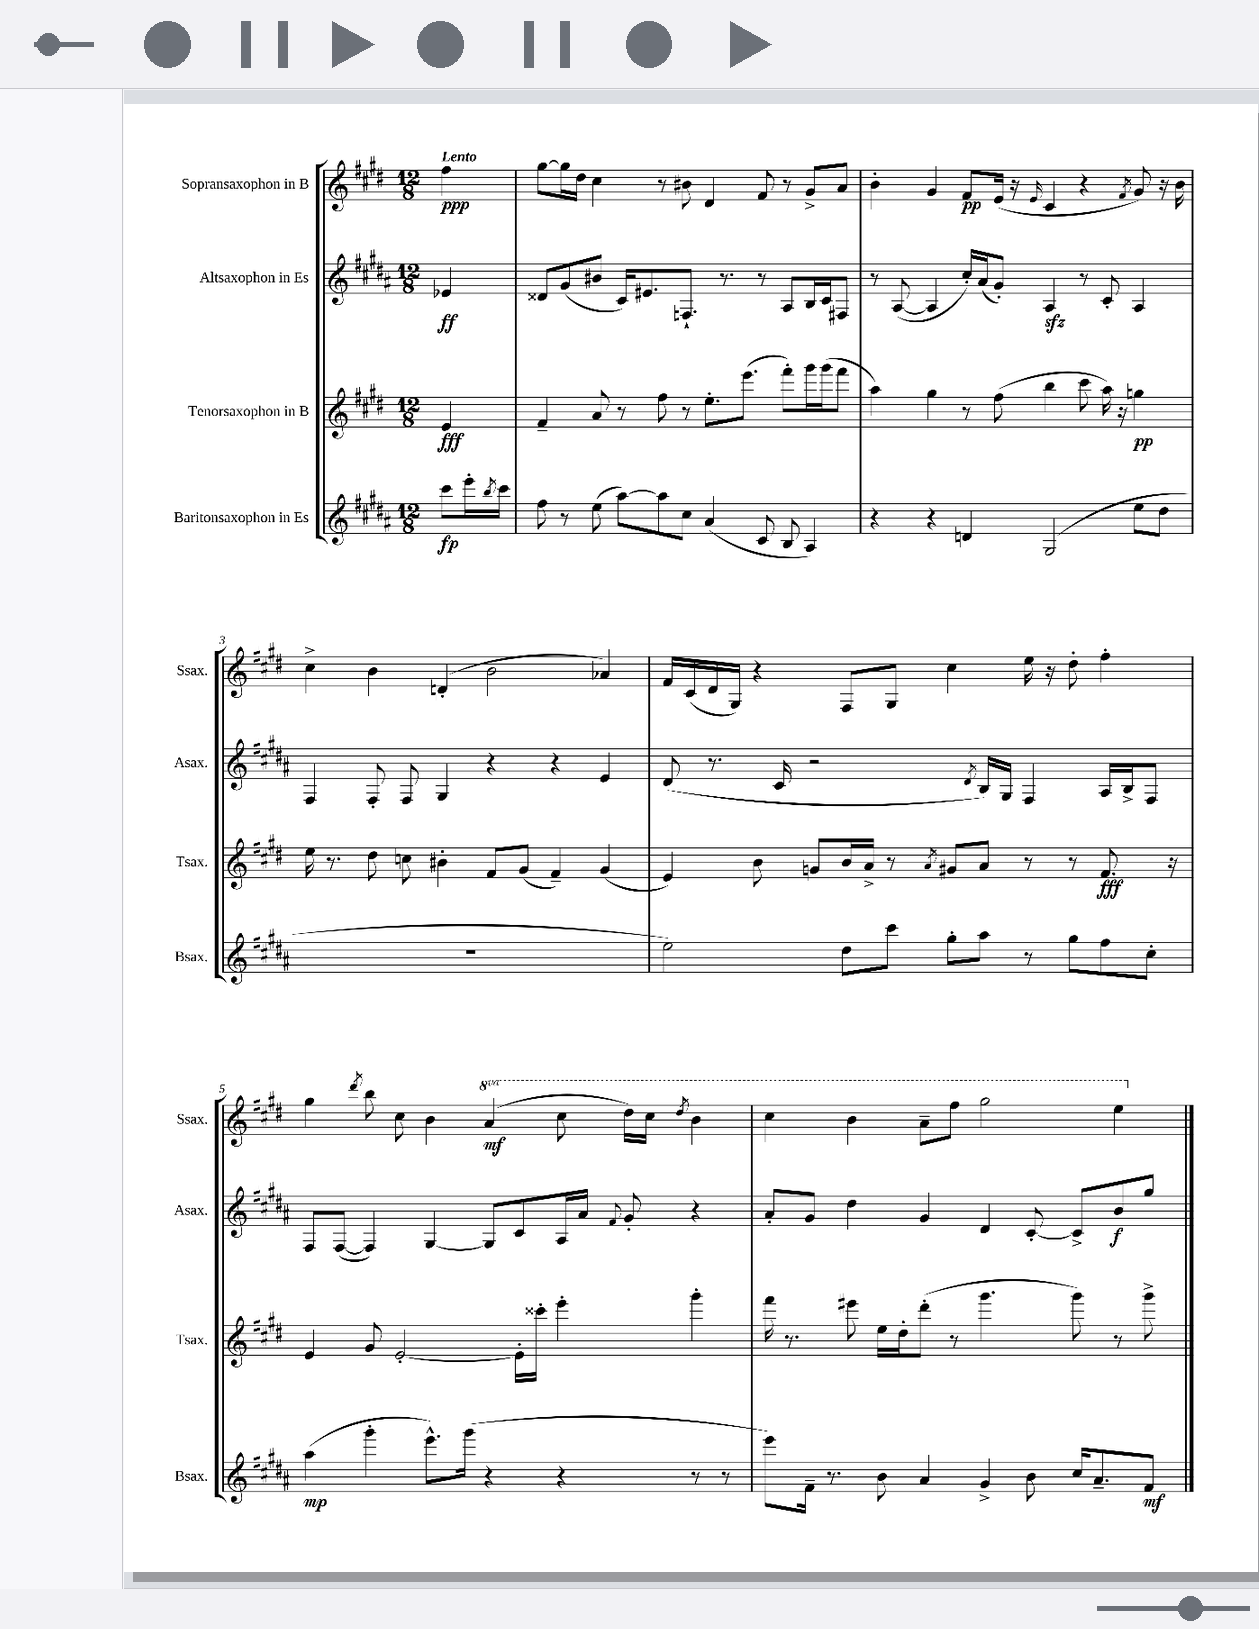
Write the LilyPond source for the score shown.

<<
\new StaffGroup <<
\new Staff = "s0" \with { instrumentName = "Sopransaxophon in B" shortInstrumentName = "Ssax." } {
    \clef treble \key e \major \numericTimeSignature \time 12/8 \set Staff.ottavationMarkups = #ottavation-simple-ordinals \partial 4 \tempo "Lento"
    fis''4\ppp |
    gis''8~ gis''16 dis''16 cis''4 r8 bis'8 dis'4 fis'8 r8 gis'8-> a'8 |
    b'4-. gis'4 fis'8\pp e'16( r16 \grace { e'16 } cis'4 r4 \acciaccatura { fis'8 } gis'8) r16 b'16 |
    cis''4-> b'4 d'4-.( b'2 aes'4) |
    fis'16 cis'16( dis'16 gis16) r4 fis8 gis8 cis''4 e''16 r16 dis''8-. fis''4-. |
    gis''4 \acciaccatura { dis'''8 } b''8 cis''8 b'4 \ottava #1 a''4\mf( cis'''8 dis'''16) cis'''16 \acciaccatura { dis'''8 } b''4 |
    cis'''4 b''4 a''8-- fis'''8 gis'''2 e'''4 \ottava #0 \bar "|." |
}
\new Staff = "s1" \with { instrumentName = "Altsaxophon in Es" shortInstrumentName = "Asax." } {
    \clef treble \key b \major \numericTimeSignature \time 12/8 \partial 4
    ees'4\ff |
    disis'8 gis'8( bis'8 cis'16) eis'8. f8.-! r8. r8 ais8 b16 cis'16 fis8 |
    r8 ais8~( ais4 cis''16-.) ais'16( gis'8-.) ais4\sfz r8 cis'8-. ais4 |
    fis4 fis8-. fis8 gis4 r4 r4 e'4 |
    dis'8( r8. cis'16 r2 \acciaccatura { dis'8 } b16) gis16 fis4 ais16 b16-> fis8 |
    fis8 fis8~( fis4) gis4~ gis8 cis'8 ais16 ais'16 \appoggiatura { fis'8 } gis'8-. r4 |
    ais'8-. gis'8 dis''4 gis'4 dis'4 cis'8~-. cis'8-> b'8\f gis''8 \bar "|." |
}
\new Staff = "s2" \with { instrumentName = "Tenorsaxophon in B" shortInstrumentName = "Tsax." } {
    \clef treble \key e \major \numericTimeSignature \time 12/8 \partial 4
    e'4\fff |
    fis'4-- a'8 r8 fis''8 r8 e''8.-. e'''8.( fis'''8-.) gis'''16 gis'''16( fis'''8 |
    a''4) gis''4 r8 fis''8( b''4 cis'''8 a''16) r16 g''4\pp |
    e''16 r8. dis''8 c''8 bis'4-. fis'8 gis'8( fis'4--) gis'4( |
    e'4) b'8 g'8 b'16 a'16-> r8 \acciaccatura { a'8 } gis'8 a'8 r8 r8 fis'8.\fff r16 |
    e'4 gis'8 e'2~-. e'16-. cisis'''16-. e'''4-. gis'''4-. |
    fis'''16 r8. eis'''8 e''16 dis''16-. dis'''8-.( r8 gis'''4. gis'''8) r8 gis'''8-> \bar "|." |
}
\new Staff = "s3" \with { instrumentName = "Baritonsaxophon in Es" shortInstrumentName = "Bsax." } {
    \clef treble \key b \major \numericTimeSignature \time 12/8 \partial 4
    cis'''8\fp e'''16-. \acciaccatura { b''8 } cis'''16 |
    fis''8 r8 e''8( ais''8~) ais''8 cis''8 ais'4( cis'8 b8 ais4) |
    r4 r4 d'4 gis2( e''8 dis''8 |
    R1. |
    e''2) dis''8 cis'''8 gis''8-. ais''8 r8 gis''8 fis''8 cis''8-. |
    ais''4\mp( gis'''4-. e'''8.-^) gis'''16( r4 r4 r8 r8 |
    e'''8) fis'16-- r8. b'8 ais'4 gis'4-> b'8 cis''16 ais'8.-- fis'8\mf \bar "|." |
}
>>
>>
